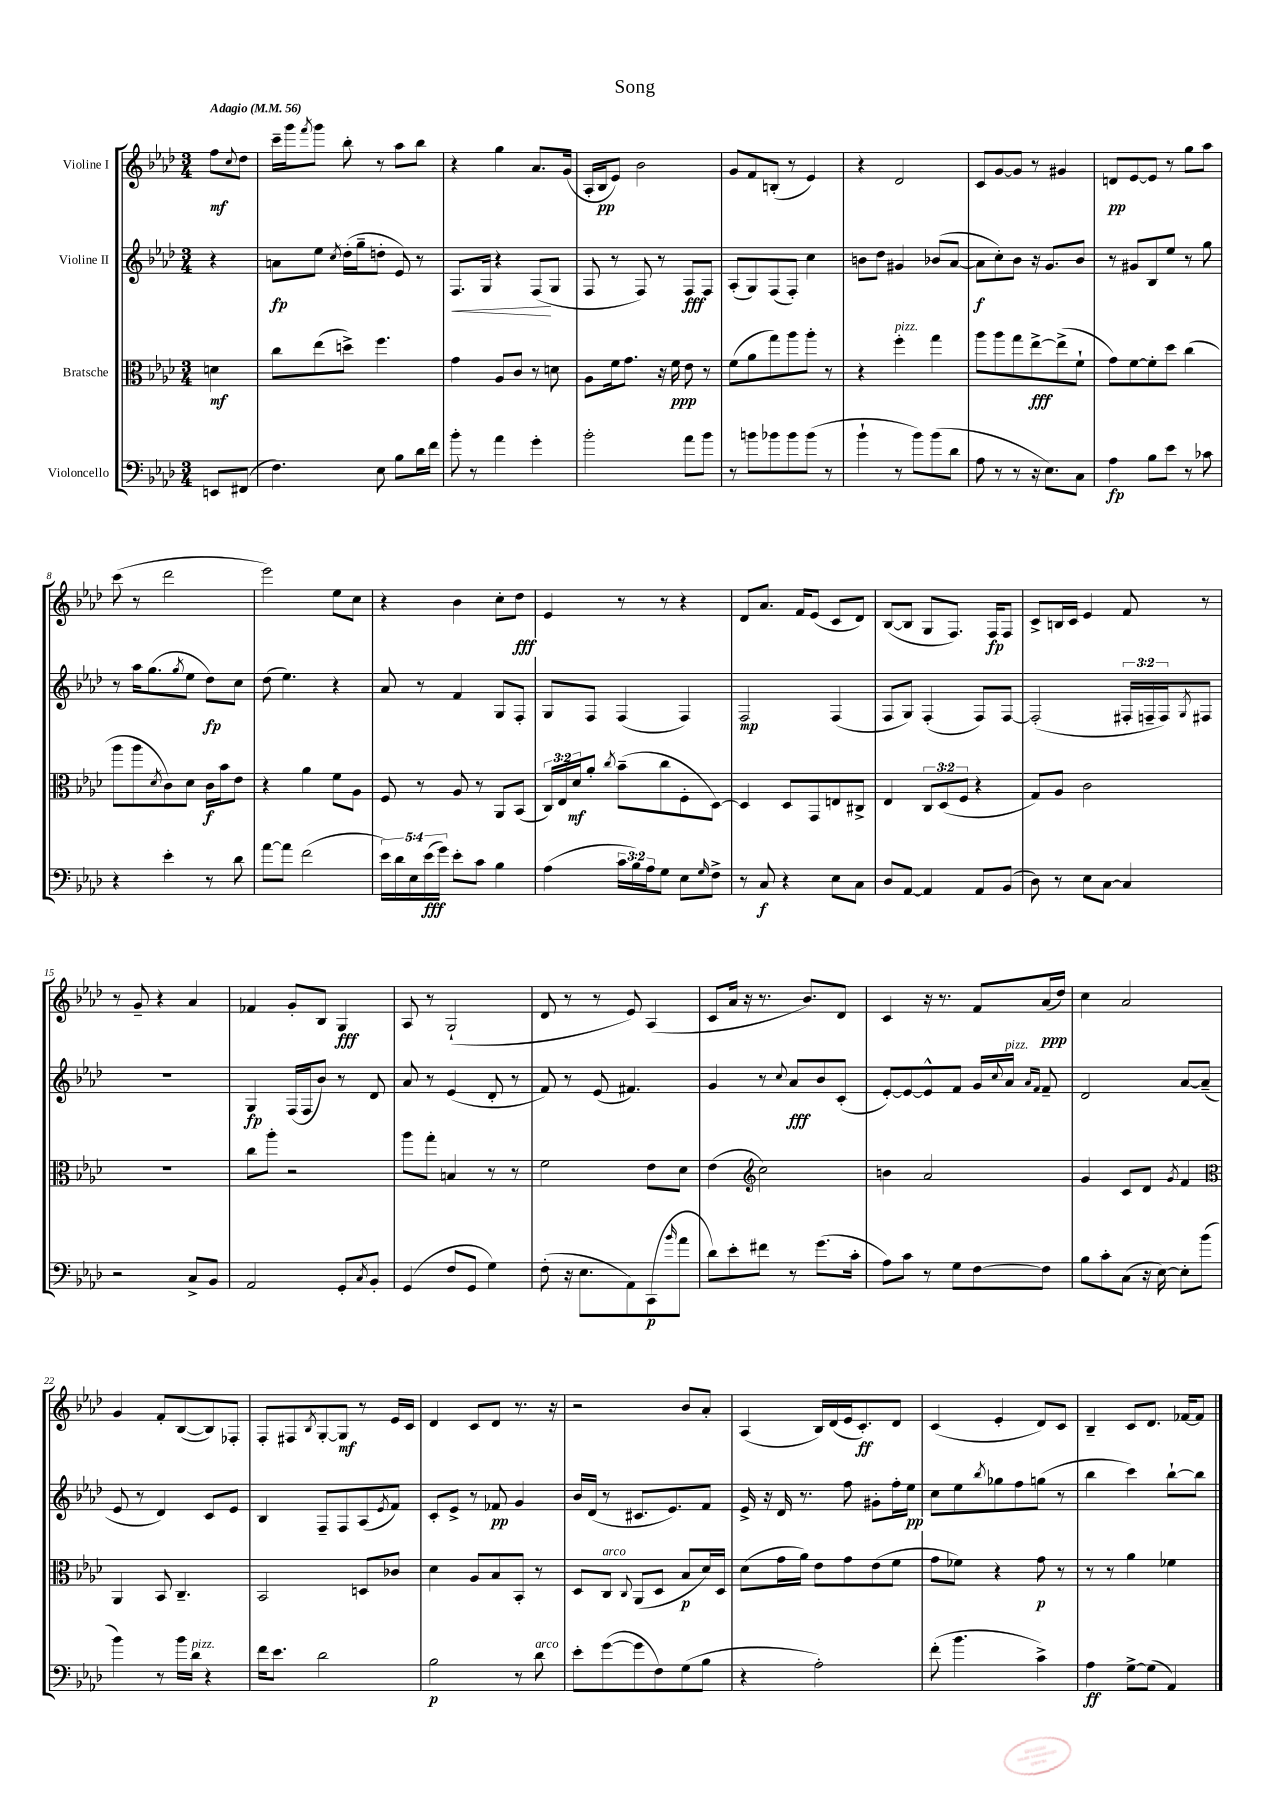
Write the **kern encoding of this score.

**kern	**kern	**kern	**kern
*staff4	*staff3	*staff2	*staff1
*clefF4	*clefC3	*clefG2	*clefG2
*k[b-e-a-d-]	*k[b-e-a-d-]	*k[b-e-a-d-]	*k[b-e-a-d-]
*M3/4	*M3/4	*M3/4	*M3/4
*MM56	*MM56	*MM56	*MM56
8EE/L	4d\	4r	8ff\L
.	.	.	8qqcc/
(8FF#/J	.	.	8dd-\J
=	=	=	=
4.F\)	8cc\L	8a\L	16ccc~\LL
.	.	.	16ggg\J
.	.	.	8qfff/
.	(8ee-\	8ee-\J	8ggg\J
.	.	8qcc/	.
.	8dd^\J)	(16dd-'\LL	8bb-'\
.	.	16gg~\J	.
8E-\	4.ff\	8dd'\J	8r
8B-\L	.	8e-/)	8aa-\L
16d-\L	.	8r	8bb-\J
16f\JJ	.	.	.
=	=	=	=
8b-'\	4g\	8.F/L	4r
8r	.	.	.
.	.	16G/Jk	.
4a-\	8A-/L	4r	4gg\
.	8c/J	.	.
4g'\	8r	(8F/L	8.a-/L
.	8d\	8G/J	.
.	.	.	(16g/Jk
=	=	=	=
2b-'\	8A-\L	8F/	16A-'/LL
.	.	.	16B-/J
.	16f\k	8r	8e-/J)
.	8.g\J	.	.
.	.	8F/)	2b-\
.	16r	8r	.
.	16f\	.	.
8a-\L	8e-\	8F/L	.
8b-\J	8r	8F/J	.
=	=	=	=
8r	(8f\L	(8A-'/L	8g/L
8b\L	8a-\	8G/)	8f/
8b-\	8gg\)	(8F/	(8B'/J
8b-\	8aa-\	8F'/J)	8r
(8b-\J	8aa-'\J	4cc\	4e-/)
8r	8r	.	.
=	=	=	=
4b-`\	4r	8b\L	4r
.	.	8dd-\J	.
8r	4ff'\	4g#/	2d-/
8b-\L)	.	.	.
(8b-\	4gg\	(8b-/L	.
8d-\J	.	[8a-/J	.
=	=	=	=
8A-\	8aa-\L	8a-\]L	8c/L
8r	8aa-\	8cc'\)	[8g/
8r	8gg\	8b-\J	8g/]J
16r	[8ee-^\	16r	8r
8.E-\L)	.	8.g/L	.
.	(8ee-^\]	.	4g#/
8C\J	8f`\J	8b-/J	.
=	=	=	=
4A-\	8g\L)	8r	8d/L
.	[8f\	8g#/L	[8e-/
8B-\L	8f'\]	8B-/	8e-/]J
8e-\J	8dd-\J	8ee-/J	8r
8r	(4cc\	8r	8gg\L
8c-\	.	8gg\	8aa-\J
=	=	=	=
4r	8aa-\L	8r	(8ccc\
.	8aa-\	16aa-\LK	8r
.	.	(8.gg\	.
.	8qd-/	.	.
4e-'\	8c\)	.	2ddd-\
.	.	8qgg/	.
.	8d-\J	8ee-\J	.
8r	16c\LL	8dd-\L)	.
.	16b-\J	.	.
8d-\	8e-\J	8cc\J	.
=	=	=	=
[8a-\L	4r	(8dd-\	2eee-\)
8a-\]J	.	4.ee-\)	.
(2f\	4a-\	.	.
.	8f\L	4r	8ee-\L
.	8A-\J	.	8cc\J
=	=	=	=
20e-\LL)	8F/	8a-/	4r
20d-\	.	.	.
20E-\	.	.	.
.	8r	8r	.
(20e-\	.	.	.
20g\JJ)	.	.	.
8e-'\L	8A-/	4f/	4b-\
8c\J	8r	.	.
4B-\	8AA-/L	8G/L	8cc'\L
.	(8BB-/J	8F'/J	8dd-\J
=	=	=	=
(4A-\	24C/LL)	8G/L	4e-/
.	24E-/	.	.
.	24d-/J	.	.
.	8a-'/J	8F/J	.
.	8qcc/	.	.
24c\LL	(8b-~\L	(4F/	8r
24B-\)	.	.	.
24A-\J	.	.	.
8G\J	8cc\	.	8r
8E-\L	8F'\	4F/)	4r
16qqG/	.	.	.
8F^\J	[8D-\J)	.	.
=	=	=	=
8r	4D-/]	2F/	8d-/L
8C/	.	.	8.a-/J
4r	8D-/L	.	.
.	.	.	16f/LK
.	8GG/	.	(8e-/J
8E-\L	8E/	(4F/	8c/L
8C\J	8C#^/J	.	8d-/J)
=	=	=	=
8D-/L	4E-/	8F/L	([8B-/L
[8AA-/J	.	8G/J)	8B-/]J
4AA-/]	12C/L	(4F'/	8G/L
.	(12D-/	.	.
.	.	.	8.F/J)
.	12F/J	.	.
8AA-/L	4r	8F/L)	.
.	.	.	16F/LK
(8BB-/J	.	[8F/J	8F/J
=	=	=	=
8D-\)	8G/L)	(2F'/]	8c^/L
8r	8A-/J	.	16B/L
.	.	.	16c/JJ
8E-\L	2c\	.	4e-/
[8C\J	.	.	.
4C/]	.	24F#'/LL	8f/
.	.	24F~/	.
.	.	24F/J)	.
.	.	8qG/	.
.	.	8F#/J	8r
=	=	=	=
2r	2.r	2.r	8r
.	.	.	8g~/
.	.	.	4r
8C^/L	.	.	4a-/
8BB-/J	.	.	.
=	=	=	=
2AA-/	8cc\L	4G/	4f-/
.	8aa-'\J	.	.
.	2r	(16F/LL	8g'/L
.	.	16F/J	.
.	.	8b-/J)	8B-/J
8GG'/L	.	8r	4G/
8qC/	.	.	.
8BB-'/J	.	8d-/	.
=	=	=	=
(4GG/	8aa-\L	8a-/	8A-/
.	8gg'\J	8r	8r
8F/L	4B/	(4e-/	(2G`/
8GG/J	.	.	.
4G\)	8r	8d-'/	.
.	8r	8r	.
=	=	=	=
(8F'\	2f\	8f/)	8d-/
16r	.	8r	8r
8.E-\L	.	.	.
.	.	(8e-/	8r
8AA-\)	.	4.f#/)	8e-/)
(8CC\	8e-\L	.	(4A-/
16qqb-/	.	.	.
8a-\J	8d-\J	.	.
=	=	=	=
8d-\L)	(4e-\	4g/	8c/L
8e-'\	.	.	16a-/Jk
.	.	.	16r
*	*clefG2	*	*
8f#\J	2cc\)	8r	8.r
.	.	8qqcc/	.
8r	.	8a-/L	.
.	.	.	8.b-/L)
(8.g\L	.	8b-/	.
.	.	(8c'/J	8d-/J
16c'\Jk	.	.	.
=	=	=	=
8A-\L)	4b\	[8e-'/L)	4c/
8c\J	.	8e-/_	.
8r	2a-/	8e-^^/]	16r
.	.	.	8.r
8G\L	.	8f/J	.
[8F\	.	16g/LL	8f/L
.	.	8qqcc/	.
.	.	16a-/JJ	.
.	.	16qqa-/LL	.
.	.	16qqf/JJ	.
8F\]J	.	8f~/	(16a-/L
.	.	.	16dd-/JJ)
=	=	=	=
8B-\L	4g/	2d-/	4cc\
8c'\	.	.	.
(8C\J	8c/L	.	2a-/
16r	8d-/J	.	.
[16E-\)	.	.	.
.	8qg/	.	.
8E-'\]L	4f/	[8a-/L	.
(8b-\J	.	(8a-~/]J	.
=	=	=	=
*	*clefC3	*	*
4b-\)	4AA-/	8e-/	4g/
.	.	8r	.
8r	8BB-/	4d-/)	8f'/L
16b-\LL	4.C~/	.	([8B-/
16d-\JJ	.	.	.
4r	.	8c/L	8B-/])
.	.	8e-/J	8F-'/J
=	=	=	=
16f\LK	2BB-/	4B-/	8F'/L
8.e-\J	.	.	.
.	.	.	8F#/
.	.	.	8qB-/
2d-\	.	8F~/L	[8G'/
.	.	8F/	8G/]J
.	8D/L	(8A-/	8r
.	.	8qe-/	.
.	8c-/J	8f/J)	16e-/LL
.	.	.	16c/JJ
=	=	=	=
2B-\	4d-\	8c'/L	4d-/
.	.	8e-^/J	.
.	8A-/L	8r	8c/L
.	8B-/	8f-/	8d-/J
8r	8BB-'/J	4g/	8.r
8d-\	8r	.	.
.	.	.	16r
=	=	=	=
8e-'\L	8D-/L	16b-/LL	2r
.	.	(16d-/JJ	.
([8g\	8C/J	8r	.
.	8qqC/	.	.
8g\]	(8AA-/L	8.c#/L	.
8F\)	8D-/J	.	.
.	.	8.e-/)	.
(8G\	8B-/L	.	8b-/L
8B-\J	16d-/L)	8f/J	8a-'/J
.	16D-/JJ	.	.
=	=	=	=
4r	(8d-\L	16e-^/	(4A-/
.	.	16r	.
.	16g\L	16d-/	.
.	16a-\JJ)	8.r	.
2A-'\)	8e-\L	.	16B-/LL)
.	.	.	(16d-/
.	8g\	8ff\	16e-/J
.	.	.	8.c'/)
.	(8e-\	8g#'\L	.
.	8f\J	16ff'\L	8d-/J
.	.	16ee-\JJ	.
=	=	=	=
(8f'\	8g\L	8cc\L	(4c/
4.b-\	8f-\J)	8ee-\	.
.	.	8qbb-/	.
.	4r	8gg-\	4e-'/
.	.	8ff\	.
4c^\)	8g\	(8gg\J	8d-/L)
.	8r	8r	8c/J
=	=	=	=
4A-\	8r	4bb-\	4B-~/
.	8r	.	.
[8G^\L	4a-\	4ccc\)	8c/L
(8G\]J	.	.	8.d-/J
4AA-/)	4f-\	[8bb-`\L	.
.	.	.	[16f-/LK
.	.	8bb-\]J	8f-/]J
==	==	==	==
*-	*-	*-	*-
